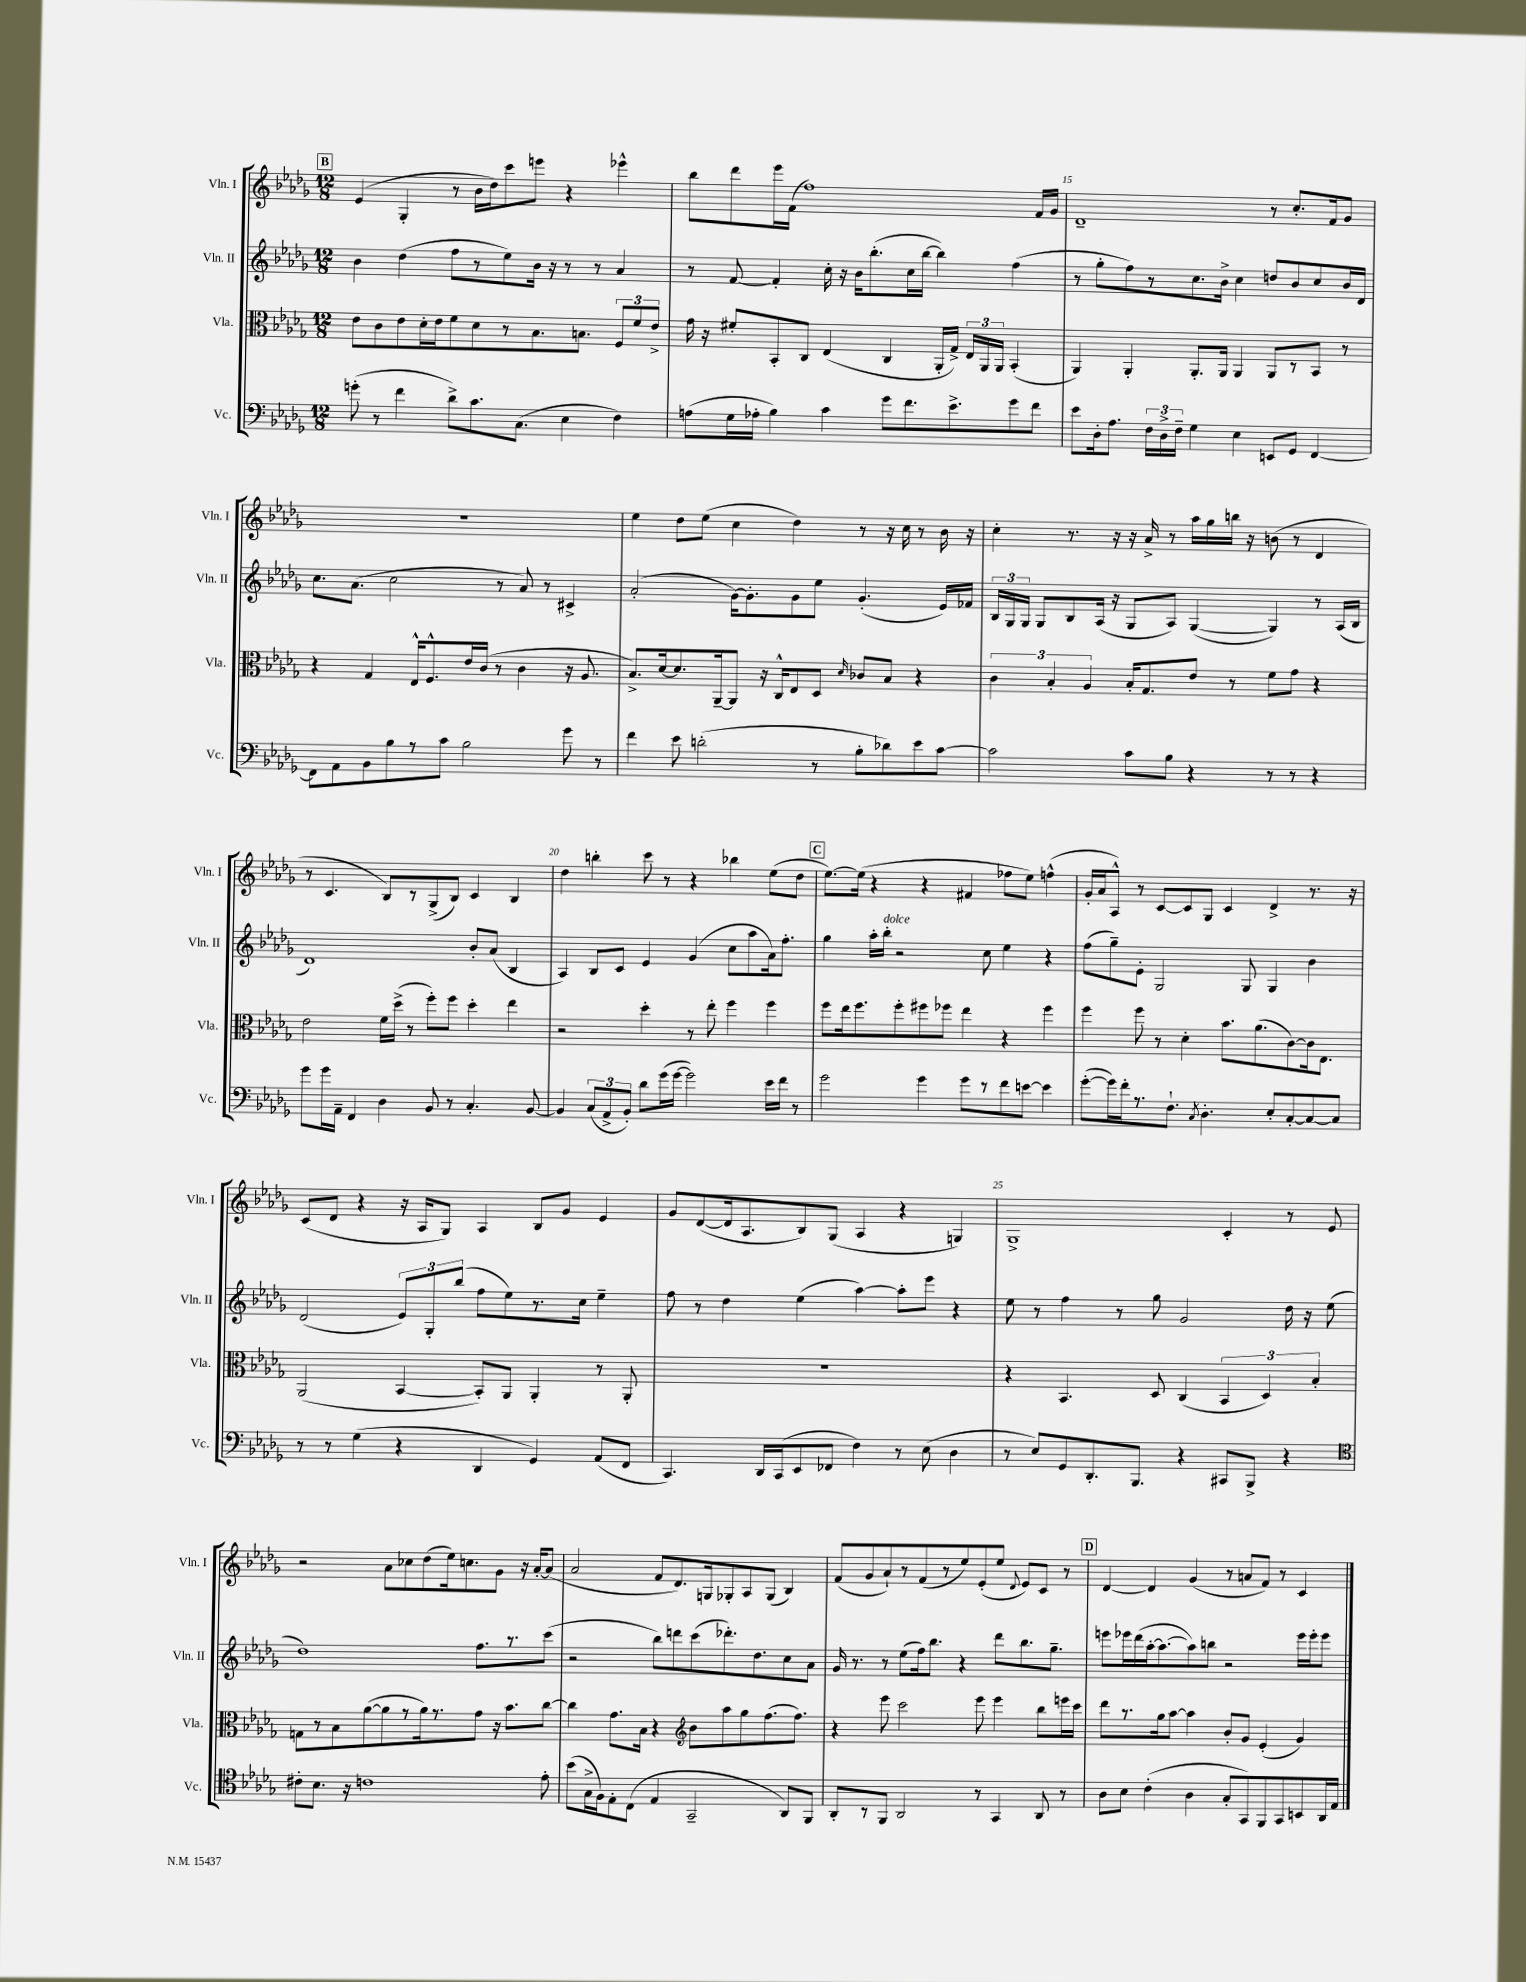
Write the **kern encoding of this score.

**kern	**kern	**kern	**kern
*part4	*part3	*part2	*part1
*staff4	*staff3	*staff2	*staff1
*I"Vc.	*I"Vla.	*I"Vln. II	*I"Vln. I
*I'Vc.	*I'Vla.	*I'Vln. II	*I'Vln. I
*clefF4	*clefC3	*clefG2	*clefG2
*k[b-e-a-d-g-]	*k[b-e-a-d-g-]	*k[b-e-a-d-g-]	*k[b-e-a-d-g-]
*M12/8	*M12/8	*M12/8	*M12/8
!!LO:REH:place=s1:t=B
=13	=13	=13	=13
(8gn'\	8e-\L	4b-\	(4e-/
8r	8c\	.	.
4f\	8e-\	(4dd-\	4G-'/
.	16d-'\L	.	.
.	16e-\J	.	.
8d-^\L)	8f\	8ff\L	8r
8.c\	8d-\	8r	16b-\LL
.	.	.	16dd-\J)
.	8r	8ee-\)	8ccc\
(8.C\J	.	.	.
.	8.B-\	16b-\Jk	8eeen\J
.	.	16r	.
4E-\	.	8r	4r
.	8.Bn\J	.	.
.	.	8r	.
4F\)	12F/L	4a-/	4eee-X^^\
.	12f/	.	.
.	12e-^/J	.	.
=14	=14	=14	=14
(8An\L	16g-\	8r	8bb-\L
.	16r	.	.
16G-\L	8f#X'/L	[8f/	8ddd-\
16A-X'\JJ	.	.	.
4B-\)	8BB-'/	4f'/]	16eee-\L
.	.	.	(16f\JJ
.	8C/J	.	1ff)
4c\	(4E-/	16cc'\	.
.	.	16r	.
.	.	16b-\KL	.
.	.	(8.bb-'\	.
8g-\L	4C/	.	.
8.f\	.	16cc\L	.
.	.	[16bb-\JJ	.
.	16AA-'/LL	4bb-\])	.
8.e-^\	16G-^/JJ)	.	.
.	24E-/LL	.	.
.	24AA-/	.	.
.	24AA-/JJ	.	.
8g-\	(4BB-'/	(4ff\	.
8f\J	.	.	16f/LL
.	.	.	16g-/JJ
=15	=15	=15	=15
8e-\L	4AA-/)	8r	1d-~
16D-'\k	.	8gg-'\L	.
8.A-\J	.	.	.
.	4AA-'/	8ff\)	.
24F\LL	.	8r	.
24D-^\	.	.	.
24F~\JJ	.	.	.
4G-\	8.AA-'/L	8.cc\	.
.	16AA-/Jk	16b-^\Jk	.
4E-\	4AA-/	4cc\	.
8EEn/L	8AA-/L	8ddn/L	8r
8GG-/J	8r	8b-/	8.cc'/L
[4FF/	8BB-/J	8cc/	.
.	.	.	16f/k
.	8r	16b-/L	8g-/J
.	.	16d-/JJ	.
!!LO:LB:g=z
=16	=16	=16	=16
8FF\L]	4r	8.cc\L	1.r
8AA-\	.	.	.
.	.	(8.a-\J	.
8BB-\	4G-/	.	.
8B-\	.	2cc\	.
8r	16E-^^/KL	.	.
.	8.F^^/	.	.
8c\J	.	.	.
2B-\	16e-/L	.	.
.	(16c/JJ	.	.
.	8r	8r	.
.	4c\	8a-/)	.
.	.	8r	.
8g-\	16r	4c#X^/	.
.	8.A-/	.	.
8r	.	.	.
=17	=17	=17	=17
4f\	8.B-^/L)	(2a-'/	4ee-\
.	[16d-/k	.	.
8e-\	8.d-/]	.	8dd-\L
(2dn'\	.	.	(8ee-\J
.	[16AA-~/k	.	.
.	8AA-/J]	[16g-\KL)	4cc\
.	.	8.g-'\]	.
.	16r	.	.
.	16C^^/KL	.	.
.	8E-/	8g-\	4dd-\)
8r	8D-/J	8ee-\J	.
.	16qqd-/	.	.
8B-'\L	8c-X/L	(4.g-'/	8r
8d-X\)	8B-/J	.	16r
.	.	.	16cc\
8e-\	4r	.	8r
[8c\J	.	16e-/LL)	16b-\
.	.	16f-X/JJ	16r
=18	=18	=18	=18
2c\]	6c\	24B-/LL	4cc'\
.	.	24G-/	.
.	.	24G-/JJ	.
.	.	8G-/L	.
.	6B-'/	.	.
.	.	8B-/	8.r
.	6A-/	.	.
.	.	(16A-/Jk	.
.	.	16r	16r
8c\L	16B-'/KL	8G-/L	16r
.	8.G-/	.	16a-^/
8B-\J	.	8A-/J)	8r
4r	8e-/J	([4G-/	16aa-\LL
.	.	.	16gg-\
.	8r	.	16bbn\JJ
.	.	.	16r
8r	8f\L	4G-/])	(8bn\
8r	8g-\J	.	8r
4r	4r	8r	4d-/
.	.	(16A-/LL	.
.	.	16B-/JJ	.
!!LO:LB:g=z
=19	=19	=19	=19
8g-\L	2e-\	1d-)	8r
16g-\L	.	.	4.c/
16AA-~\JJ	.	.	.
4FF/	.	.	.
4D-\	16f\LL	.	8B-/L)
.	(16dd-^\JJ	.	.
.	8r	.	8r
8BB-/	8ff'\L)	.	(8G-^/
8r	8ff\J	.	8B-/J)
4.C'/	4dd-'\	8b-'/L	4c/
.	.	(8a-/J	.
.	4ee-\	4B-/	4B-/
[8BB-/	.	.	.
=20	=20	=20	=20
4BB-/]	2r	4A-/)	4dd-\
(12C/L	.	8B-/L	4bbn'\
12AA-^/	.	.	.
.	.	8c/J	.
12BB-'/J)	.	.	.
8d-\L	4dd-'\	4e-/	8ccc\
(16g-\L	.	.	8r
[16g-\JJ	.	.	.
2g-\])	8r	(4g-/	4r
.	8ee-'\	.	.
.	4ff\	8cc\L	4bb-X\
.	.	8aa-\	.
16e-\LL	4ff\	16a-\k)	(8ee-\L
16f\JJ	.	8.ff'\J	.
8r	.	.	8dd-\J
!!LO:REH:place=s1:t=C
=21	=21	=21	=21
2g-\	8ff\L	4gg-\	[8.ee-\L)
.	16ee-\k	.	.
.	8.ff\	.	(16ee-\Jk]
.	.	16aa-'\LL	4r
!	!	!LO:TX:a:i:t=dolce	!
.	.	16bb-'\JJ	.
.	8ff'\	2r	.
4g-\	8ff#X\	.	4r
.	8ff-X\J	.	.
8g-\L	4ee-\	.	4f#X/
8r	.	8cc\	.
8f\	4r	4ee-\	8ff-X\L
[8en\J	.	.	8ee-\J)
4e\]	4ff-\	4r	(4ffn^^\
=22	=22	=22	=22
([8g-'\L	4ff\	(8ff\L	16g-'/LL
.	.	.	16a-/J
16g-\L])	.	8gg-~\)	8A-^^/J)
16f'\J	.	.	.
8.r	8ff\	8e-'\J	8r
.	8r	2G-/	[8c/L
8.F`\J	.	.	.
.	4d-'\	.	8c/]
8qC/	.	.	.
4.D-'\	.	.	8G-/J
.	8.b-\L	.	4c/
.	.	8G-/	.
.	(8.a-\	.	.
8E-'/L	.	4G-/	4d-^/
[8C'/	[8c\)	.	.
8C/_	16c\k]	4b-\	8.r
.	8.E-\J	.	.
8C/J]	.	.	.
.	.	.	16r
!!LO:LB:g=z
=23	=23	=23	=23
8r	(2AA-/	(2d-/	(8c/L
8r	.	.	8d-/J
(4G-\	.	.	4r
4r	[4BB-/	12e-/L)	16r
.	.	.	16A-/KL
.	.	12G-'/	.
.	.	.	8G-/J)
.	.	(12bb-/J	.
4DD-/	8BB-'/L])	8ff\L	4A-/
.	8AA-/J	8ee-\)	.
4GG-/)	4AA-'/	8.r	8B-/L
.	.	.	8g-/J
.	.	16cc\Jk	.
(8AA-/L	8r	4ee-~\	4e-/
8FF/J	8AA-'/	.	.
=24	=24	=24	=24
4.CC/)	1.r	8ff\	8g-/L
.	.	8r	([8d-/
.	.	4dd-\	16d-/k]
.	.	.	8.A-/
16DD-/LL	.	.	.
(16CC/J	.	.	.
8EE-/	.	(4ee-\	8B-/)
8FF-X/J	.	.	(8G-/J
4F\)	.	[4aa-\)	4A-/
8r	.	8aa-'\L]	4r
(8E-\	.	8eee-\J	.
4D-\	.	4r	4Gn/)
=25	=25	=25	=25
8r	4r	8ee-\	1G-^
8E-/L)	.	8r	.
8GG-/	4.BB-/	4ff\	.
8.DD-'/	.	.	.
.	.	8r	.
8.BBB-/J	.	.	.
.	8D-/	8gg-\	.
4r	(4C/	2g-/	.
8CC#X/L	6BB-/	.	4c'/
8BBB-^/J	.	.	.
.	6D-/)	.	.
4r	.	16dd-\	8r
.	.	16r	.
.	6B-'/	.	.
.	.	(8ee-\	8e-/
!!LO:LB:g=z
=26	=26	=26	=26
*clefC4	*	*	*
8c#X'\L	8Gn\L	1dd-)	2r
8.B-\J	8r	.	.
.	8B-\	.	.
16r	.	.	.
1cn	([8a-\	.	.
.	8a-\]	.	8a-\L
.	8r	.	8cc-X\
.	16a-\k)	.	(8dd-\
.	8.r	.	.
.	.	.	16ee-\k)
.	.	.	8.ccn\
.	8g-\J	8.ff\L	.
.	16r	.	8g-\J
.	8.b-\L	8.r	.
.	.	.	16r
.	.	.	[16a-'/KL
8e-'\	[8cc\J	(8ccc\J	(8a-/J]
=27	=27	=27	=27
(8b-\L	4cc\]	2r	2a-/
16G-^\L	.	.	.
16F\J)	.	.	.
8E-'\	8.g-\L	.	.
(8C\J	.	.	.
.	16B-\Jk	.	.
4E-/	4r	8bb-\L)	8f/L
.	.	8dddn\	8.d-/)
*	*clefG2	*	*
2GG-~/	8b-\L	(8ccc\	.
.	.	.	16Gn/k
.	8aa-\	8.ddd-X'\)	8G-X'/
.	8gg-\	.	8A-/
.	.	8.dd-\	.
.	(8.ff\	.	(8G-/J
8AA-/L)	.	8cc\	4B-/)
.	8.ff\J)	.	.
8FF/J	.	8a-\J	.
=28	=28	=28	=28
8AA-'/L	4r	16g-/	(8f/L
.	.	8.r	.
8r	.	.	8g-/
8FF/J	8eee-\	8r	8a-`/)
2AA-/	2ccc\	(8ee-\L	8r
.	.	16ff\k)	(8f/
.	.	8.bb-\J	.
.	.	.	8r
.	.	4r	8ee-/)
8r	8eee-\	.	(8e-'/
4GG-/	4eee-\	8ddd-\L	8ee-/J
.	.	.	8qqd-/
.	.	8.bb-\	8e-/L)
8AA-/	8bb-\L	.	8c/J
.	.	8.gg-~\J	.
8r	16eeen\L	.	8r
.	16ccc\JJ	.	.
!!LO:REH:place=s1:t=D
=29	=29	=29	=29
8A-\L	8ddd-\L	8eeen\L	[4d-/
8B-\J	8.r	16eee-X\L	.
.	.	(16ddd-\	.
(4c'\	.	[16aa-'\J	4d-/]
.	16gg-\k	8.aa-\_	.
.	[8aa-\J	.	.
4A-\	4aa-\]	8aa-\])	(4g-/
.	.	8bbn\J	.
8G-'/L	8b-'/L	2r	8r
8GG-/)	8g-/J	.	8an/L
8FF/	(4e-'/	.	8f/J)
8GG-/	.	.	8r
8BBn/	4g-/)	16eee-\LL	4c/
.	.	16eee-'\J	.
16AA-/L	.	8eee-\J	.
16E-/JJ	.	.	.
==	==	==	==
*-	*-	*-	*-
